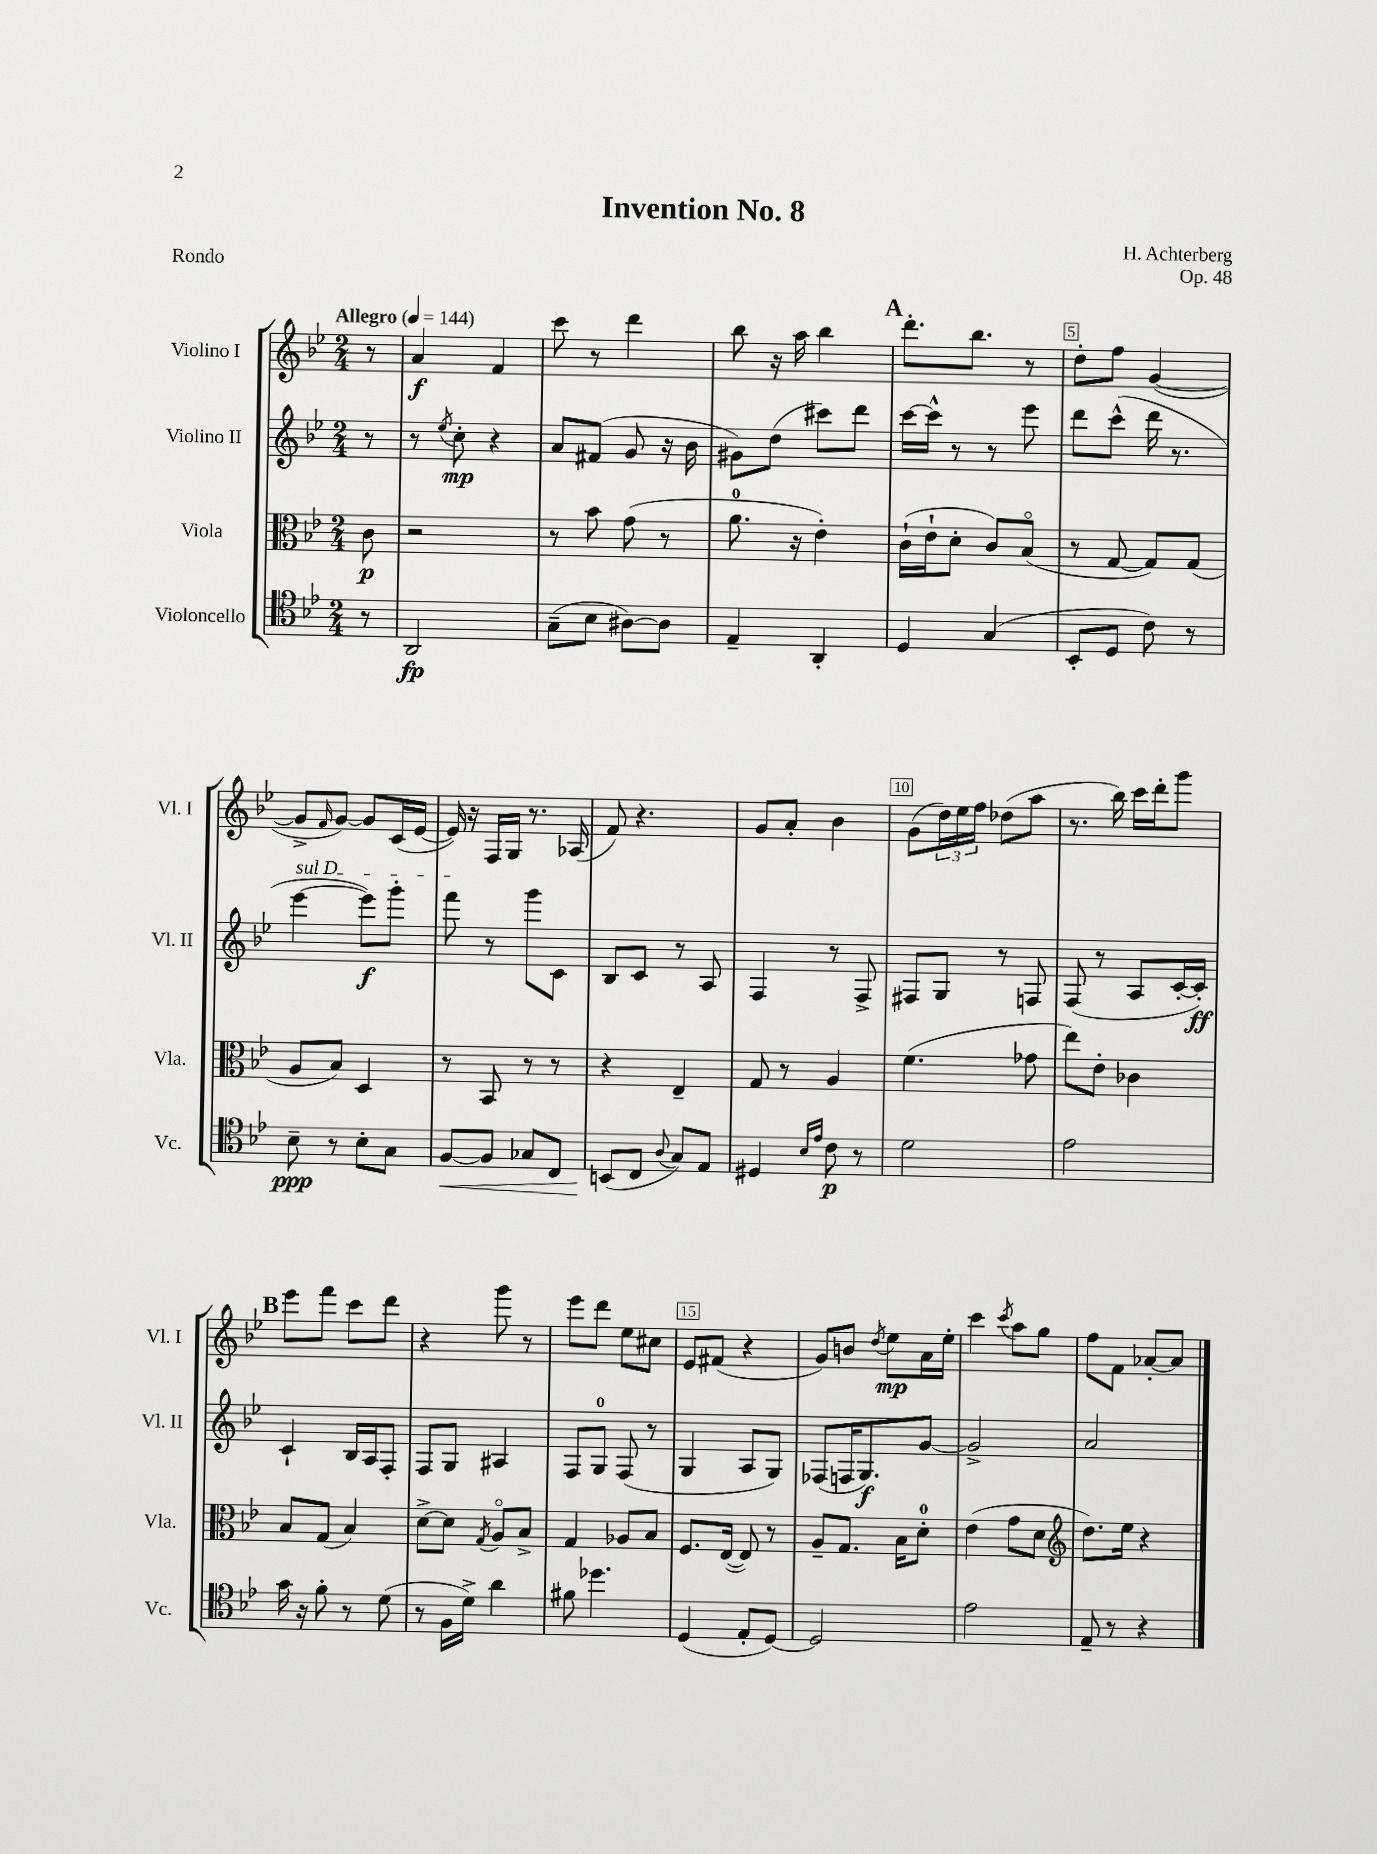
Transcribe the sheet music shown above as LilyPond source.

\header { title = "Invention No. 8" composer = "H. Achterberg" opus = "Op. 48" piece = "Rondo" }
<<
\new StaffGroup <<
\new Staff = "s0" \with { instrumentName = "Violino I" shortInstrumentName = "Vl. I" } {
    \clef treble \key bes \major \numericTimeSignature \time 2/4 \partial 8 \tempo "Allegro" 4 = 144
    r8 |
    a'4\f f'4 |
    c'''8 r8 d'''4 |
    bes''8 r16 a''16 bes''4 |
    \mark \markup { \bold "A" } d'''8.-. bes''8. r8 |
    d''8-. f''8 g'4~( |
    g'8-> \grace { f'16 } g'8~) g'8 c'16( ees'16~ |
    ees'16) r16 f16 g16 r8. aes16( |
    f'8) r4. |
    g'8 a'8-. bes'4 |
    g'8( \tuplet 3/2 { d''16) ees''16 f''16 } des''8( a''8 |
    r8. bes''16) c'''16 d'''16-. g'''8 |
    \mark \markup { \bold "B" } ees'''8 f'''8 c'''8 d'''8 |
    r4 g'''8 r8 |
    ees'''8 d'''8 ees''8 cis''8 |
    ees'8 fis'8( r4 |
    g'8) b'8 \acciaccatura { d''8 } ees''8\mp a'16 ees''16-. |
    c'''4 \acciaccatura { c'''8 } a''8 g''8 |
    f''8 f'8 aes'8~-. aes'8 \bar "|." |
}
\new Staff = "s1" \with { instrumentName = "Violino II" shortInstrumentName = "Vl. II" } {
    \clef treble \key bes \major \numericTimeSignature \time 2/4 \partial 8
    r8 |
    r8 \acciaccatura { ees''8 } c''8-.\mp r4 |
    a'8 fis'8( g'8 r16 bes'16 |
    gis'8) d''8( cis'''8) d'''8 |
    \mark \markup { \bold "A" } c'''16~ c'''16-^ r8 r8 ees'''8 |
    d'''8 c'''8-^( d'''16 r8. |
    \once \override TextSpanner.bound-details.left.text = \markup { \italic "sul D" } ees'''4~\startTextSpan ees'''8\f) g'''8-. |
    f'''8\stopTextSpan r8 g'''8 c'8 |
    bes8 c'8 r8 a8 |
    f4 r8 f8-> |
    fis8 g8 r8 f8 |
    f8( r8 a8 c'16~-. c'16-.\ff) |
    \mark \markup { \bold "B" } c'4-! bes16 a16 f8-. |
    f8 g8 ais4 |
    f8 g8-0 f8( r8 |
    g4 a8 g8) |
    fes8( f16 g8.\f) g'8~ |
    g'2-> |
    a'2 \bar "|." |
}
\new Staff = "s2" \with { instrumentName = "Viola" shortInstrumentName = "Vla." } {
    \clef alto \key bes \major \numericTimeSignature \time 2/4 \partial 8
    c'8\p |
    r2 |
    r8 bes'8 g'8( r8 |
    a'8.-0 r16 ees'4-.) |
    \mark \markup { \bold "A" } c'16-!( ees'16-! d'8-. c'8) bes8\flageolet( |
    r8 g8~ g8) g8( |
    a8 bes8) d4 |
    r8 bes,8 r8 r8 |
    r4 ees4-- |
    g8 r8 a4 |
    f'4.( ges'8 |
    ees''8) ees'8-. ces'4 |
    \mark \markup { \bold "B" } bes8 g8( bes4) |
    d'8~-> d'8 \acciaccatura { g8 } a8\flageolet bes8-> |
    g4 aes8 bes8 |
    f8. ees16~( ees8) r8 |
    a8-- g8. bes16 d'8-0-. |
    ees'4( g'8 d'8 |
    \clef treble d''8.) ees''16 r4 \bar "|." |
}
\new Staff = "s3" \with { instrumentName = "Violoncello" shortInstrumentName = "Vc." } {
    \clef tenor \key bes \major \numericTimeSignature \time 2/4 \partial 8
    r8 |
    a,2\fp |
    g8--( bes8 ais8~) ais8 |
    ees4-- a,4-. |
    \mark \markup { \bold "A" } d4 g4( |
    bes,8-. d8 c'8) r8 |
    bes8--\ppp r8 bes8-. g8 |
    f8~\< f8 ges8 c8 |
    b,8\!( c8 \appoggiatura { a8 } g8) ees8 |
    dis4 \grace { bes16 ees'16 } c'8\p r8 |
    d'2 |
    ees'2 |
    \mark \markup { \bold "B" } g'16 r16 f'8-. r8 d'8( |
    r8 f16 d'16->) a'4 |
    fis'8 des''4. |
    d4( ees8-. d8~) |
    d2 |
    ees'2 |
    ees8-- r8 r4 \bar "|." |
}
>>
>>
\layout { \context { \Score \override BarNumber.break-visibility = ##(#f #t #t) barNumberVisibility = #(every-nth-bar-number-visible 5) \override BarNumber.stencil = #(make-stencil-boxer 0.1 0.3 ly:text-interface::print) } }
